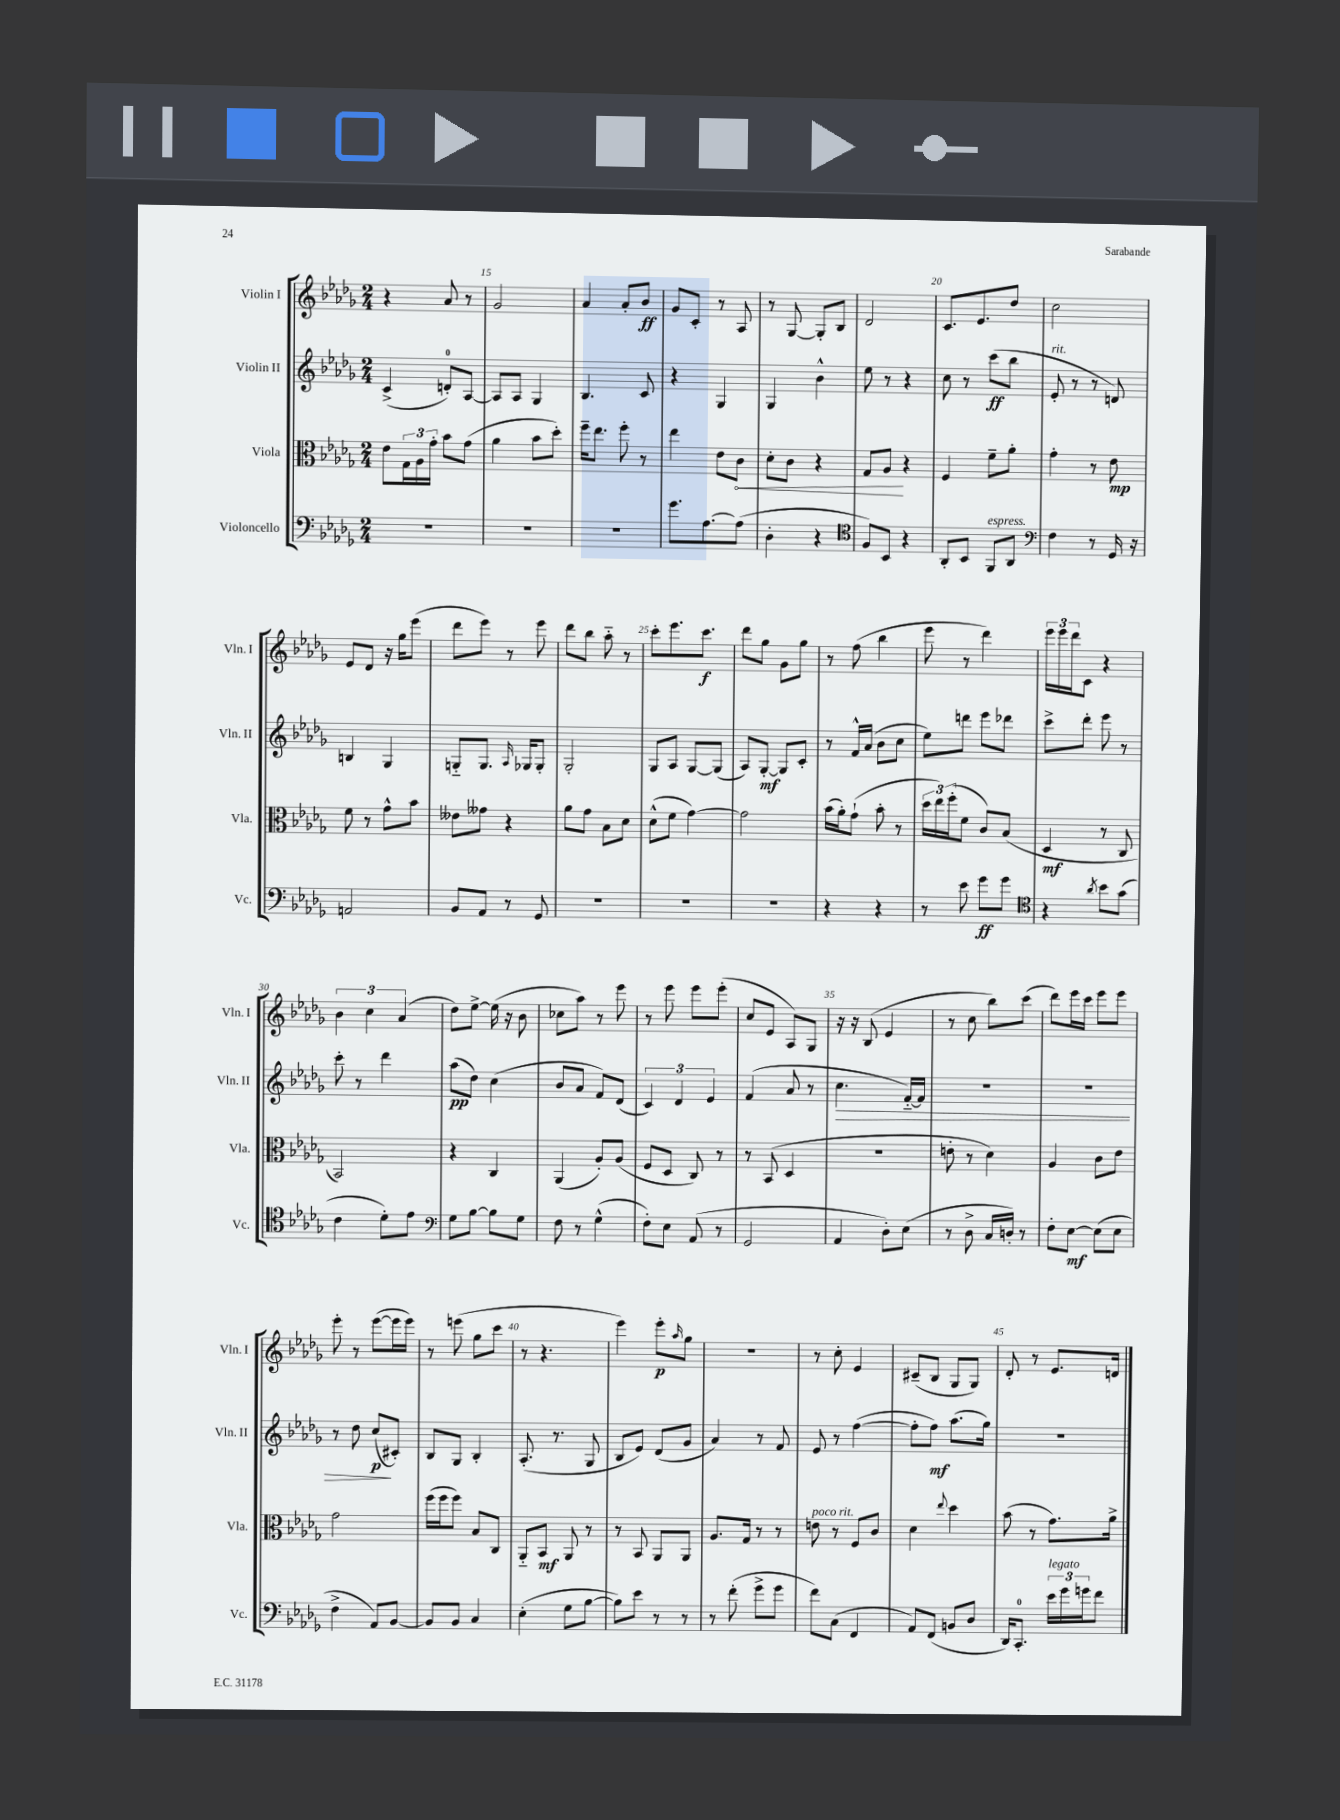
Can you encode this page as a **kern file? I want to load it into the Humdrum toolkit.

**kern	**kern	**kern	**kern
*staff4	*staff3	*staff2	*staff1
*clefF4	*clefC3	*clefG2	*clefG2
*k[b-e-a-d-g-]	*k[b-e-a-d-g-]	*k[b-e-a-d-g-]	*k[b-e-a-d-g-]
*M2/4	*M2/4	*M2/4	*M2/4
2r	8e-	(4c^	4r
.	24G-	.	.
.	24A-	.	.
.	24g-'	.	.
.	8b-	8d')	8a-
.	(8g-	[8A-	8r
=	=	=	=
2r	4a-	8A-]	2g-
.	.	8A-	.
.	8b-	4G-	.
.	8dd-')	.	.
=	=	=	=
2r	16ff~	4.B-	4a-
.	8.ee-	.	.
.	8ff'	.	8a-'
.	8r	8c	8b-
=	=	=	=
8.g-	4ee-	4r	8g-
.	.	.	8c'
[8.A-	.	.	.
.	8e-	4G-	8r
(8A-]	8c	.	8A-
=	=	=	=
4D-'	8d-'	4G-	8r
.	8c	.	[8G-
4r	4r	4b-^^	8G-']
.	.	.	8B-
=	=	=	=
*clefC4	*	*	*
8F)	8G-	8ee-	2d-
8BB-	8A-	8r	.
4r	4r	4r	.
=	=	=	=
8AA-'	4F	8cc	8.c
8BB-	.	8r	.
.	.	.	8.e-
8FF	8f~	(8ccc	.
8AA-	8a-'	8bb-	8dd-
=	=	=	=
*clefF4	*	*	*
4F	4g-'	8e-'	2cc
.	.	8r	.
8r	8r	8r	.
16GG-	8e-	8d)	.
16r	.	.	.
=	=	=	=
2AA	8f	4B	8e-
.	8r	.	8d-
.	8g-^^	4G-	16r
.	.	.	16gg-
.	8b-	.	(8eee-
=	=	=	=
8BB-	8e--	8G'~	8ddd-
8AA-	8g--	8.G	8eee-)
8r	4r	.	8r
.	.	16qqA-	.
.	.	16G-	.
8GG-	.	8G-'	8eee-
=	=	=	=
2r	8a-	2G-'	8ddd-
.	8g-	.	8bb-
.	8B-	.	8aa-'~
.	8d-	.	8r
=	=	=	=
2r	(8d-^^	8G-	8ccc'
.	8f	8A-	8.eee-
.	[4g-)	[8G-	.
.	.	.	8.ccc
.	.	(8G-]	.
=	=	=	=
2r	2g-]	8A-)	8ddd-
.	.	[8G-'	8gg-
.	.	8G-]	8g-
.	.	8c'	8gg-
=	=	=	=
4r	(16b-	8r	8r
.	16a-')	.	.
.	(8g-`	16f^^	(8ff
.	.	(16a-	.
4r	8b-'	8b-	4bb-
.	8r	8cc	.
=	=	=	=
8r	24dd-	8ee-)	8eee-
.	24ee-)	.	.
.	(24ff'	.	.
8e-	8f	8ddd	8r
8g-	8c)	8eee-	4ddd-)
8g-	(8B-	8ddd-	.
=	=	=	=
*clefC4	*	*	*
4r	4D-	8ccc^	24eee-
.	.	.	24eee-
.	.	.	24ddd-
.	.	8ddd-'	8c
8qa-	.	.	.
8b-	8r	8eee-	4r
(8g-	8C	8r	.
=	=	=	=
4c	2BB-)	8ccc'	6b-
.	.	8r	.
.	.	.	6cc
8d-')	.	4ddd-	.
.	.	.	(6a-
8e-	.	.	.
=	=	=	=
*clefF4	*	*	*
8G-	4r	(8aa-	8dd-)
[8B-	.	8dd-)	[8ee-^
8B-]	4C	(4cc	(16ee-]
.	.	.	16r
8G-	.	.	8b-
=	=	=	=
8F	(4AA-	8b-	8cc-
8r	.	8a-	8aa-)
(4G-^^	8A-')	8f)	8r
.	(8A-	(8d-	8eee-
=	=	=	=
8F')	8F	6c)	8r
8E-	8D-	.	8eee-
.	.	6d-	.
(8AA-	8C)	.	8eee-
.	.	6e-	.
8r	8r	.	(8eee-'
=	=	=	=
2GG-	8r	(4f	8cc
.	(8BB-	.	8e-
.	4D-	8a-	8A-)
.	.	8r	8G-
=	=	=	=
4AA-	2r	4.cc	16r
.	.	.	16r
.	.	.	(8B-
8D-')	.	.	4e-
(8E-	.	[16f'~)	.
.	.	16f]	.
=	=	=	=
8r	8e'	2r	8r
8D-^	8r	.	8cc
16C	4d-)	.	8bb-)
16D')	.	.	.
8r	.	.	(8ccc
=	=	=	=
8F'	4A-	2r	8ddd-)
[8E-	.	.	16eee-
.	.	.	16ccc
(8E-]	8c	.	8eee-
8E-	8e-	.	8eee-
=	=	=	=
4F^	2g-	8r	8eee-'
.	.	8dd-	8r
8AA-)	.	(8cc	([8eee-
[8BB-	.	8c#')	16eee-]
.	.	.	16eee-)
=	=	=	=
8BB-]	(16ff	8B-	8r
.	16ff	.	.
8BB-	8ff)	8G-	(8eee
4C	8B-	4B-'	8gg-
.	8C	.	8ccc
=	=	=	=
(4E-'	8AA-'~	(8.A-'	8r
.	8BB-	.	4.r
.	.	8.r	.
8G-	8AA-	.	.
[8B-	8r	8G-	.
=	=	=	=
8B-])	8r	8B-	4eee-)
8e-	8BB-	8e-)	.
8r	8AA-	(8d-	8eee-'
.	.	.	16qqaa-
8r	8AA-	8g-	8gg-
=	=	=	=
8r	8.A-	4a-)	2r
(8f'	.	.	.
.	16G-	.	.
8g-^	8r	8r	.
8g-	8r	8f	.
=	=	=	=
8f)	8e	8e-	8r
(8C	8r	8r	8cc'
4FF	8F	([4ff	4e-
.	8c	.	.
=	=	=	=
8AA-)	4d-	8ff']	(8c#~
(8FF	.	8ff)	8B-
.	8qqee-	.	.
8BB	4dd-	(8.aa-	8G-
8D-	.	.	8G-)
.	.	16gg-)	.
=	=	=	=
16DD-)	(8b-	2r	8d-'
8.CC'	.	.	.
.	8r	.	8r
24e-	8.g-)	.	8.e-
24g-	.	.	.
24g	.	.	.
8f	.	.	.
.	16a-^	.	16d
==	==	==	==
*-	*-	*-	*-
